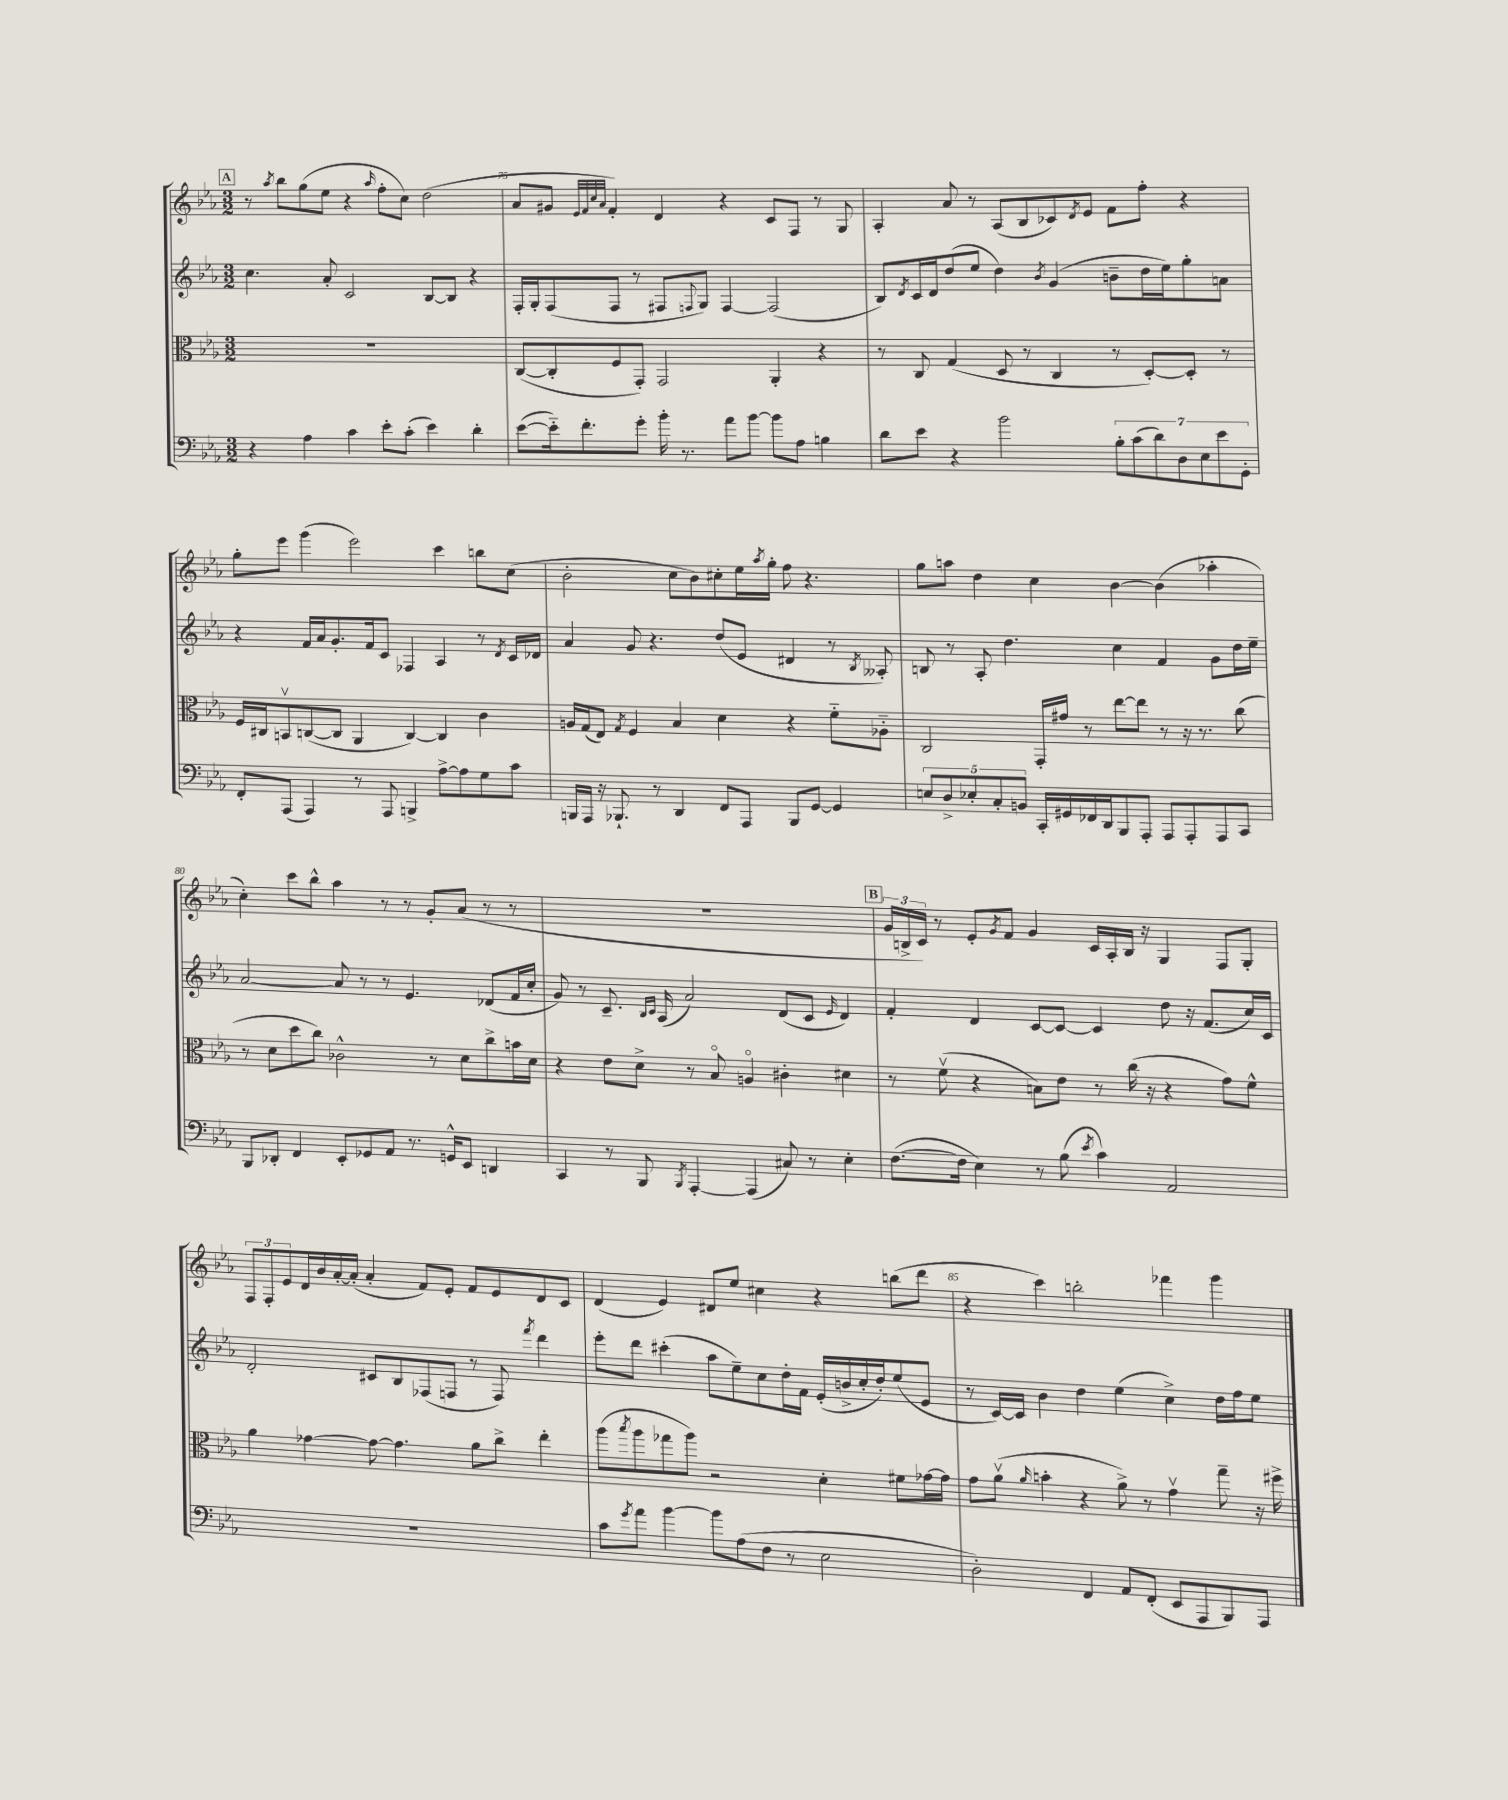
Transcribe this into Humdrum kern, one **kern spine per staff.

**kern	**kern	**kern	**kern
*staff4	*staff3	*staff2	*staff1
*clefF4	*clefC3	*clefG2	*clefG2
*k[b-e-a-]	*k[b-e-a-]	*k[b-e-a-]	*k[b-e-a-]
*M3/2	*M3/2	*M3/2	*M3/2
4r	1.r	4.cc\	8r
.	.	.	8qaa-/
.	.	.	8bb-\L
4A-\	.	.	(8gg\
.	.	8a-'/	8ee-\J
4c\	.	2c/	4r
.	.	.	16qqaa-/
8e-'\L	.	.	8ff'\L
(8c'\J	.	.	8cc\J)
4e-\)	.	[8B-/L	(2dd\
.	.	8B-/]J	.
4d'\	.	4r	.
=	=	=	=
([8e-\L	([8C/L	16F'/LL	8a-/L
.	.	16G'/J	.
16e-'~\]k)	8C'/]	(8F/	8g#/J
8.f'\	.	.	.
.	.	.	32qqe-/LLL
.	.	.	32qqf/
.	.	.	32qqcc/
.	.	.	32qqa-/JJJ
.	8F/	8F/J	4f'/)
8g'\J	8GG'/J)	8r	.
16b-'\	2GG/	8F#/L	4d/
8.r	.	.	.
.	.	8qqF/	.
.	.	8G/J)	.
8a-\L	.	[4F/	4r
[8b-\J	.	.	.
8b-\]L	4AA-'/	(2F/]	8c/L
8A-\J	.	.	8F/J
4B\	4r	.	8r
.	.	.	8G/
=	=	=	=
8d\L	8r	8B-/L)	4A-'/
.	.	8qd/	.
8e-\J	8C/	16c/L	.
.	.	16d/J	.
4r	(4G/	(8dd/	8a-/
.	.	8ee-/J	8r
2b-\	8D/	4dd\)	(8A-/L
.	8r	.	8B-/
.	.	8qb-/	.
.	4C/	(4g/	8c-/)
.	.	.	8qd/
.	.	.	8e-/J
14B-'\L	8r	8b~\L	8f\L
(14c\	.	.	.
.	[8D'/L)	16dd\L	8ff'\J
14d\)	.	.	.
.	.	16ee-\J)	.
14D\	.	.	.
.	8D'/]J	8gg'\	4r
14E-\	.	.	.
14e-\	.	.	.
.	8r	8a\J	.
14GG'\J	.	.	.
=	=	=	=
8FF'/L	16F/LL	4r	8gg'\L
.	16C#/J	.	.
(8AAA-/J	8BBv/	.	8eee-\J
4AAA-/)	([8C/	16f/LL	(4ggg\
.	.	16a-/J	.
.	8C/]J	8.g'/	.
8r	4AA-/	.	2eee-\)
.	.	16f/k	.
8AAA-/	.	8c/J	.
4BBB^/	[4C/)	4F-/	.
[8A-^\L	4C/]	4A-/	4ccc\
8A-\]	.	.	.
8G\	4c\	8r	8bb\L
.	.	8qd/	.
8c\J	.	16c/LL	(8cc\J
.	.	16d-/JJ	.
=	=	=	=
16BBB/LL	16A/LL	4a-/	2b-'\
16AAA-/JJ	(16G/J	.	.
16r	8E-/J)	.	.
8.BBB-`/	.	.	.
.	8qG/	.	.
.	4F/	8g/	.
8r	.	4.r	.
4DD/	4B-/	.	8cc\L
.	.	.	8b-\)
8FF/L	4d\	(8dd/L	8cc#'\
8AAA-/J	.	8e-/J	16ee-\L
.	.	.	8qaa-/
.	.	.	16gg'\JJ
8BBB-/L	4r	4d#/	8ff\
[8GG/J	.	.	4.r
4GG/]	8f'~\L	8r	.
.	.	8qB-/	.
.	8A-'~\J	8A--'/)	.
=	=	=	=
10E/L	2C/	8B/	8gg\L
10D^/	.	.	.
.	.	8r	8aa\J
10E-'/	.	.	.
.	.	8A-'/	4dd\
10C'/	.	.	.
.	.	4.dd\	.
10BB/J	.	.	.
16CC'/LL	16GG'/LL	.	4cc\
16GG#/	16g#/JJ	.	.
16FF-/	8r	.	.
16DD/J	.	.	.
8BBB-/	[8ee-\L	4cc\	[4b-\
8AAA-'/J	8ee-\]J	.	.
8AAA-/L	8r	4f/	(4b-\]
8AAA-'/	16r	.	.
.	8.r	.	.
8AAA-/	.	8g\L	4aa-'\
8CC/J	(8cc\	16dd\L	.
.	.	16ee-~\JJ	.
=	=	=	=
8BBB-/L	8r	[2a-/	4cc'\)
8DD-'/J	8d\L	.	.
4FF/	8dd\	.	8ccc\L
.	8cc\J)	.	8bb-^^\J
8EE-'/L	2c-^^\	8a-/]	4aa-\
8GG-/	.	8r	.
8AA-/J	.	8r	8r
8.r	.	4.e-/	8r
.	8r	.	8g'/L
16GG^^/LK	.	.	.
8EE-/J	8d\L	.	(8a-/J
4DD/	8cc^\	(8d-/L	8r
.	16b\L	16f/L	8r
.	16d\JJ	16cc'/JJ	.
=	=	=	=
4CC/	4r	8g/)	1.r
.	.	8r	.
8r	8e-\L	8.c~/	.
8BBB-/	8d^\J	.	.
.	.	16qqB-/LL	.
.	.	16qqc/JJ	.
.	.	(16A-/	.
8qBBB-/	.	.	.
[4AAA-'/	8r	2a-/)	.
.	8B-o/	.	.
(4AAA-/]	4Ao/	.	.
8C#/)	4c#'\	(8d/L	.
8r	.	8c/J	.
.	.	16qqe-/	.
4E-'\	4d#\	4d/)	.
=	=	=	=
([8.F\L	8r	4f'/	24g/LL
.	.	.	24B^/
.	.	.	24c/JJ)
.	(8fv\	.	8r
16F\]Jk	.	.	.
4E-\)	4r	4d/	8e-'/L
.	.	.	8qg/
.	.	.	8f/J
8r	8B\L)	[8c/L	4g/
(8B-\	8e-\J	8c/_J	.
8qe-/	.	.	.
4c\)	8r	4c/]	16c/LL
.	.	.	16A-'/
.	(16cc\	.	16B/JJ
.	16r	.	16r
2AA-/	4r	8dd\	4G/
.	.	16r	.
.	.	(8.f/L	.
.	8g\L)	.	8F/L
.	8f^^\J	16cc/L)	8G'/J
.	.	16c/JJ	.
=	=	=	=
1.r	4a-\	2d'/	12F/L
.	.	.	12F'/
.	.	.	12e-/
.	[4g-\	.	16d/L
.	.	.	16b-/
.	.	.	[16a-'/
.	.	.	(16a-'/]JJ
.	8g-\_	8c#/L	4a-'/
.	4.g-\]	8B-/	.
.	.	(8F-/	8f/L)
.	.	8F/J	8e-'/J
.	8a-\L	8r	8f/L
.	8cc^\J	8F/)	8e-/
.	.	8qfff/	.
.	4ee-'\	4ddd\	8d/
.	.	.	8c/J
=	=	=	=
8c\L	(8aa-\L	8eee-'\L	(4d/
8qg/	8qbb-/	.	.
8a-\J	8aa-\	8ddd\J	.
[4b-\	8gg-\	(4ccc#'\	4e-/)
.	8aa-\J)	.	.
8b-\]L	2r	8aa-\L	8d#/L
(8A-\	.	8ee-~\)	8ee-/J
8F\J	.	8cc\	4cc#\
8r	.	16dd'\L	.
.	.	16f\JJ	.
2E-\	4d'\	(16e-'/LL	4r
.	.	16b^/	.
.	.	16cc'/	.
.	.	16dd'/J)	.
.	8f#\L	(8ee-/	(8bb\L
.	[16g-\L	8e-/J	8ddd\J
.	16g-\]JJ	.	.
=	=	=	=
2D'\)	8g\L	8r	4r
.	(8a-v\J	[16c/LL)	.
.	.	16c/]JJ	.
.	16qqa-/	.	.
.	4b'\	4b-\	4ccc\)
4FF/	4r	4dd\	2bb'\
8AA-/L	8a-^\)	(4ee-\	.
(8FF'/J	8r	.	.
8EE-/L	4gv\	4cc^\)	4fff-\
8AAA-/	.	.	.
8BBB-/)	8gg~\	16dd\LL	4ggg\
.	.	16ff\J	.
8AAA-/J	16r	8ee-\J	.
.	16ff#^\	.	.
==	==	==	==
*-	*-	*-	*-
